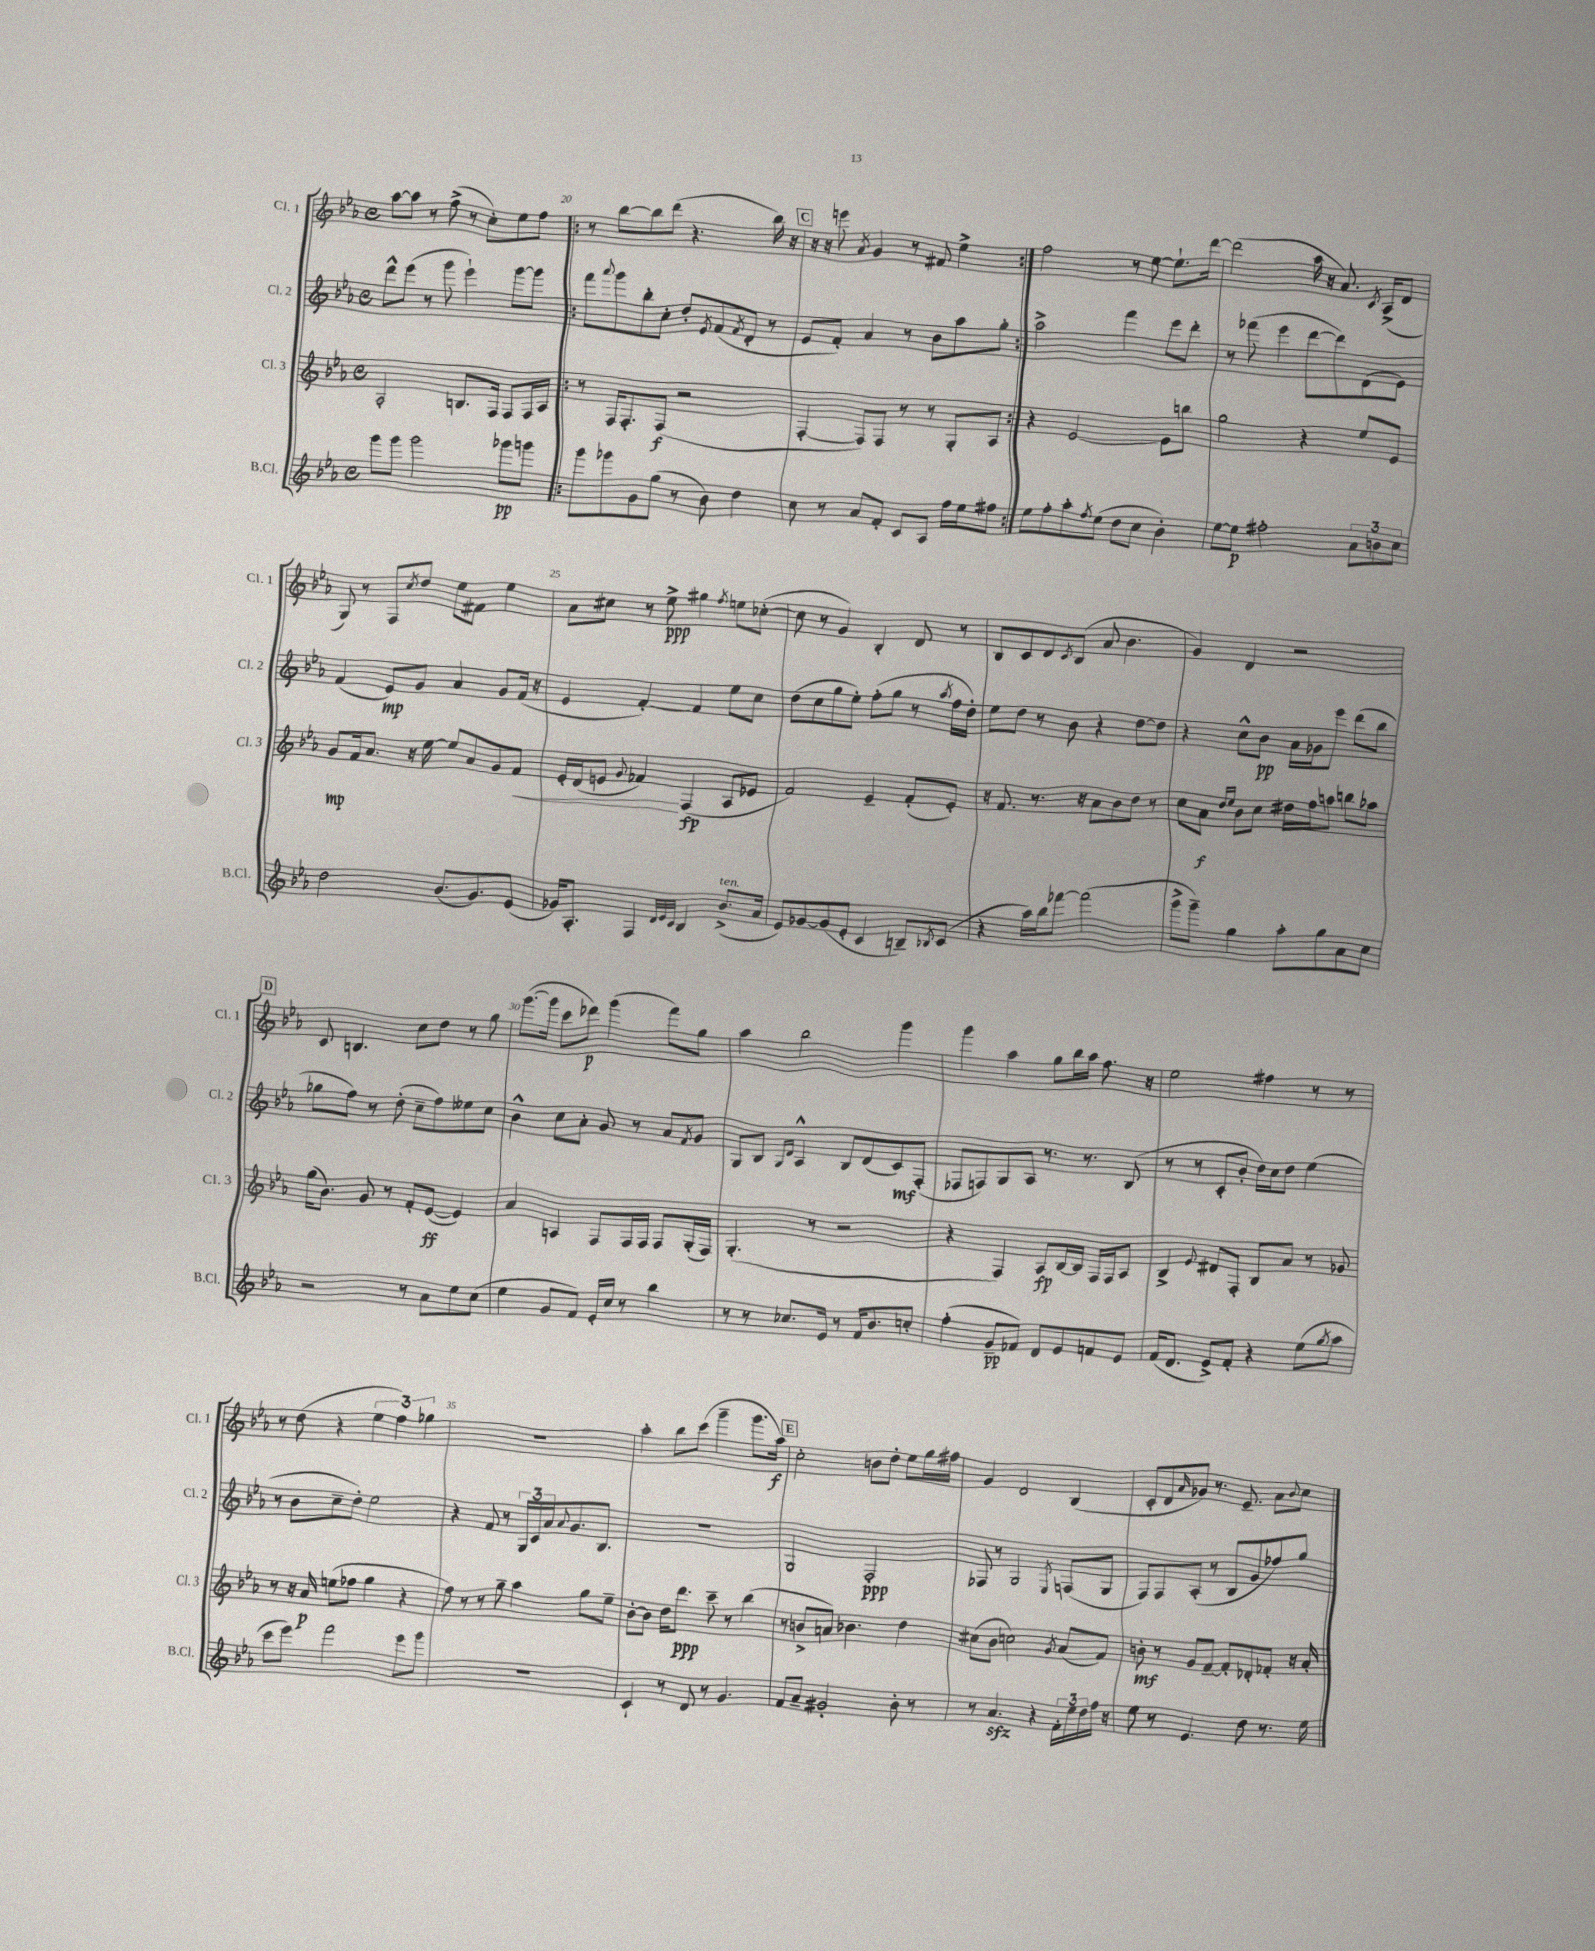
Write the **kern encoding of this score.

**kern	**dynam	**kern	**dynam	**kern	**dynam	**kern	**dynam
*part4	*part4	*part3	*part3	*part2	*part2	*part1	*part1
*staff4	*staff4	*staff3	*staff3	*staff2	*staff2	*staff1	*staff1
*I"B.Cl.	*	*I"Cl. 3	*	*I"Cl. 2	*	*I"Cl. 1	*
*I'B.Cl.	*	*I'Cl. 3	*	*I'Cl. 2	*	*I'Cl. 1	*
*clefG2	*	*clefG2	*	*clefG2	*	*clefG2	*
*k[b-e-a-]	*	*k[b-e-a-]	*	*k[b-e-a-]	*	*k[b-e-a-]	*
*M4/4	*	*M4/4	*	*M4/4	*	*M4/4	*
*met(c)	*	*met(c)	*	*met(c)	*	*met(c)	*
=19	=19	=19	=19	=19	=19	=19	=19
8ggg\L	.	2A-'/	.	8ddd^^\L	.	[8aa-\L	.
8ggg\J	.	.	.	(8eee-\J	.	8aa-\J]	.
2ggg\	.	.	.	8r	.	8r	.
.	.	.	.	8ggg\	.	(8ff^\	.
.	.	8.Bn/L	.	4eee-`\)	.	8r	.
.	.	.	.	.	.	8cc'\L)	.
.	.	16F/Jk	.	.	.	.	.
8ggg-X\L	pp	8F/L	.	[8ggg\L	.	8ee-\	.
8gggn\J	.	16F/L	.	8ggg\J]	.	8ff\J	.
.	.	16A-/JJ	.	.	.	.	.
=20!|:	=20!|:	=20!|:	=20!|:	=20!|:	=20!|:	=20!|:	=20!|:
8ggg\L	.	8r	.	8fff\L	.	8r	.
.	.	.	.	8qqaaa-/	.	.	.
8ggg-X\	.	16F/KL	.	8ggg\	.	[8bb-\L	.
.	.	8.F'/	.	.	.	.	.
8g\	.	.	.	8bb-'\	.	8bb-\]	.
(8gg\J	.	(8F/J	f	8cc'\J	.	(8ddd\J	.
8r	.	2r	.	8dd'/L	.	4.r	.
.	.	.	.	8qe-/	.	.	.
8b-\)	.	.	.	(8f/	.	.	.
.	.	.	.	8qf/	.	.	.
4dd\	.	.	.	8d'/J	.	.	.
.	.	.	.	8r	.	16bb-\)	.
.	.	.	.	.	.	16r	.
!!LO:REH:place=s1:t=C
=21	=21	=21	=21	=21	=21	=21	=21
8cc\	.	[4F'/	.	8e-/L	.	16r	.
.	.	.	.	.	.	16r	.
8r	.	.	.	8f'/J)	.	8eeen\	.
.	.	.	.	.	.	8qa-/	.
8a-/L	.	8F/L])	.	4a-/	.	4g/	.
8f'/J	.	8F/J	.	.	.	.	.
8c/L	.	8r	.	8r	.	8r	.
8A-/J	.	8r	.	8b-\L	.	8f#X/	.
16ff\LL	.	8G'/L	.	8aa-\	.	4ee-^\	.
16ee-\J	.	.	.	.	.	.	.
8ff#X\J	.	8A-/J	.	8gg'\J	.	.	.
=22:|!	=22:|!	=22:|!	=22:|!	=22:|!	=22:|!	=22:|!	=22:|!
8ee-\L	.	4r	.	2aa-^\	.	2ff\	.
8ff'\	.	.	.	.	.	.	.
8aa-'\	.	[2e-/	.	.	.	.	.
8qff/	.	.	.	.	.	.	.
(8ee-\J	.	.	.	.	.	.	.
8dd\L	.	.	.	4fff\	.	8r	.
8cc\J	.	.	.	.	.	[8ee-\	.
4b-'\)	.	8e-\L]	.	8eee-\L	.	8.ee-`\L]	.
.	.	8bbn\J	.	8ddd'\J	.	.	.
.	.	.	.	.	.	[16ddd\Jk	.
=23	=23	=23	=23	=23	=23	=23	=23
[8ee-\L	.	2gg\	.	8r	.	(2ddd\]	.
8ee-\J]	p	.	.	(8fff-X\	.	.	.
2ff#X'\	.	.	.	4eee-\	.	.	.
.	.	4r	.	[8ddd\L	.	16aa-\	.
.	.	.	.	.	.	16r	.
.	.	.	.	8ddd\])	.	8.a-/)	.
12a-\L	.	8ee-/L	.	(8d\	.	.	.
.	.	.	.	.	.	8qc/	.
.	.	.	.	.	.	(16A-^/KL	.
12bn\	.	.	.	.	.	.	.
.	.	8e-/J	.	8e-\J)	.	8d/J	.
12cc\J	.	.	.	.	.	.	.
!!LO:LB:g=z
=24	=24	=24	=24	=24	=24	=24	=24
2dd\	.	8g/L	mp	(4f/	.	8G/)	.
.	.	16f/k	.	.	.	8r	.
.	.	8.a-/J	.	.	.	.	.
.	.	.	.	8e-/L)	mp	8F/L	.
.	.	.	.	.	.	8qcc/	.
.	.	16r	.	8g/J	.	8dd/J	.
.	.	[16ee-\	.	.	.	.	.
(8.b-/L	.	8ee-/L]	.	4a-/	.	8ee-\L	.
.	.	8a-/	.	.	.	8f#X\J	.
8.g/)	.	.	.	.	.	.	.
.	.	8g/	.	8g/L	.	4ee-\	.
!	!	!	!LO:HP:b	!	!	!	!
(8e-/J	.	8f/J	<	(16f/Jk	.	.	.
.	.	.	.	16r	.	.	.
=25	=25	=25	=25	=25	=25	=25	=25
16g-X/KL)	.	16e-'/LL	.	4e-/	.	8a-\L	.
8.A-'/J	.	(16d/J	.	.	.	.	.
.	.	8en/J	.	.	.	8cc#X\J	.
.	.	8qqg/	.	.	.	.	.
4F/	.	4f-X/)	.	[4f'/)	.	8r	.
.	.	.	.	.	.	8ee-^\	ppp
32qqd/LLL	.	.	.	.	.	.	.
32qqe-/	.	.	.	.	.	.	.
32qqc/JJJ	.	.	.	.	.	.	.
4B-/	.	(4F/	[ fp	4f/]	.	4gg#X\	.
.	.	.	.	.	.	8qff/	.
!LO:TX:a:i:t=ten.	!	!	!	!	!	!	!
(8.b-^/L	.	8A-/L	.	8ee-\L	.	8een\L	.
.	.	8e-X/J	.	8cc\J	.	([8cc-X'\J	.
16a-/Jk	.	.	.	.	.	.	.
=26	=26	=26	=26	=26	=26	=26	=26
8e-/L)	.	2f/)	.	(8dd\L	.	8cc-\]	.
[8g-X/	.	.	.	8cc\	.	8r	.
(8g-/]	.	.	.	8gg\	.	4g/)	.
8e-'/J	.	.	.	8ee-'\J)	.	.	.
4c/	.	4e-~/	.	(8ff'\L	.	4B-'/	.
.	.	.	.	8gg\J	.	.	.
8Bn~/L)	.	(8f'/L	.	8r	.	8d/	.
8qB-X/	.	.	.	8qaa-/	.	.	.
(8c/J	.	8e-'/J)	.	16ff\LL	.	8r	.
.	.	.	.	16dd'\JJ)	.	.	.
=27	=27	=27	=27	=27	=27	=27	=27
4r	.	16r	.	8ee-\L	.	8B-/L	.
.	.	8.f/	.	.	.	.	.
.	.	.	.	8dd\J	.	8c/	.
16aa-\LL)	.	8.r	.	8r	.	8d/	.
16bb-\J	.	.	.	.	.	.	.
.	.	.	.	.	.	8qc/	.
[8fff-X\J	.	.	.	8b-\	.	(8B-/J	.
.	.	16r	.	.	.	.	.
(2fff-\]	.	8a-\L	.	4r	.	8a-/	.
.	.	8b-\	.	.	.	4.b-\	.
.	.	8dd\J	.	[8dd\L	.	.	.
.	.	8r	.	8dd\J]	.	.	.
=28	=28	=28	=28	=28	=28	=28	=28
8ggg^\L	.	8cc\L	.	4r	.	4g/)	.
8ggg~\J)	.	8a-\J	f	.	.	.	.
.	.	16qqdd/LL	.	.	.	.	.
.	.	16qqee-/JJ	.	.	.	.	.
4gg\	.	8b-\L	.	8cc^^\L	.	4d/	.
.	.	8cc\J	.	8b-\J	pp	.	.
8aa-'\L	.	16dd#X\LL	.	16a-\LL	.	2r	.
.	.	16ff\J	.	16g-X\J	.	.	.
8gg\	.	8aan\J	.	8eee-\J	.	.	.
8a-\	.	8bbn\L	.	(8ddd\L	.	.	.
8cc\J	.	8aa-X\J	.	8bb-\J	.	.	.
!!LO:LB:g=z
!!LO:REH:place=s1:t=D
=29	=29	=29	=29	=29	=29	=29	=29
2r	.	(16gg\KL	.	8gg-X\L	.	8c/	.
.	.	8.b-\J)	.	.	.	.	.
.	.	.	.	8ff\J)	.	4.Bn/	.
.	.	8g/	.	8r	.	.	.
.	.	8r	.	(8dd'\	.	.	.
8r	.	8f'/L	.	8cc~\L	.	8cc\L	.
8a-\L	.	([8e-/J	ff	8ff\)	.	8dd\J	.
8ee-\	.	4e-/])	.	8ee--X\	.	8r	.
(8cc\J	.	.	.	8cc\J	.	8gg\	.
=30	=30	=30	=30	=30	=30	=30	=30
4ee-\	.	4a-/	.	4b-^^\	.	([8.ggg\L	.
.	.	.	.	.	.	16ggg\Jk]	.
8g/L	.	4An/	.	8cc\L	.	8ccc\L	.
8f/J)	.	.	.	8a-'\J	.	8ddd-X\J)	p
16e-'/LL	.	8F/L	.	8g/	.	(4ggg\	.
16cc/JJ	.	.	.	.	.	.	.
8r	.	16F/L	.	8r	.	.	.
.	.	16F/JJ	.	.	.	.	.
4bb-\	.	8F/L	.	8a-/L	.	8fff\L)	.
.	.	.	.	8qf/	.	.	.
.	.	(16G'/L	.	8g/J	.	8gg\J	.
.	.	16F/JJ)	.	.	.	.	.
=31	=31	=31	=31	=31	=31	=31	=31
8r	.	(4.G'/	.	8G/L	.	4aa-\	.
8r	.	.	.	8B-/J	.	.	.
.	.	.	.	16qqG/LL	.	.	.
.	.	.	.	16qqd/JJ	.	.	.
8.cc-X/L	.	.	.	4A-^^/	.	2bb-\	.
.	.	8r	.	.	.	.	.
16e-/Jk	.	.	.	.	.	.	.
8r	.	2r	.	8B-/L	.	.	.
16f/KL	.	.	.	(8d/	.	.	.
8.b-/	.	.	.	.	.	.	.
.	.	.	.	8c/)	mf	4ggg\	.
8ccn'/J	.	.	.	(8F'/J	.	.	.
=32	=32	=32	=32	=32	=32	=32	=32
(4ff'\	.	4r	.	8F-X/L	.	4ggg\	.
.	.	.	.	8Fn/)	.	.	.
8g~/L	pp	4F/)	.	8G/	.	4aa-\	.
8f-X/J)	.	.	.	8A-/J	.	.	.
8d/L	.	8A-/L	fp	8.r	.	8gg\L	.
8e-/	.	[16B-/L	.	.	.	16bb-\L	.
.	.	16B-/JJ]	.	8.r	.	16aa-\JJ	.
8fn/	.	16F/LL	.	.	.	8.ff\	.
.	.	16F/J	.	.	.	.	.
8e-/J	.	8A-/J	.	(8B-/	.	.	.
.	.	.	.	.	.	16r	.
=33	=33	=33	=33	=33	=33	=33	=33
(16f/KL	.	4B-^/	.	8r	.	2ee-\	.
8.d/J	.	.	.	.	.	.	.
.	.	.	.	8r	.	.	.
.	.	8qqe-/	.	.	.	.	.
8e-^/L)	.	8d#X/L	.	8c'/L	.	.	.
8f'/J	.	8F'/J	.	8b-'/J	.	.	.
4r	.	8B-/L	.	16dd\LL)	.	4ff#X\	.
.	.	.	.	16cc\J	.	.	.
.	.	8a-/J	.	8dd\J	.	.	.
(8ee-\L	.	8r	.	(4ee-\	.	8r	.
8qgg/	.	.	.	.	.	.	.
8aa-\J	.	8g-X/	.	.	.	8r	.
!!LO:LB:g=z
=34	=34	=34	=34	=34	=34	=34	=34
8ccc\L	.	8r	.	8r	.	8r	.
8eee-\J)	.	16r	.	8b-\L	.	(8dd\	.
.	.	16a-/	p	.	.	.	.
2fff\	.	(8een\L	.	8cc~\	.	4r	.
.	.	8ff-X\J	.	8dd'\J)	.	.	.
.	.	4gg\	.	2ee-\	.	6ee-\	.
.	.	.	.	.	.	6ff\)	.
8eee-\L	.	4r	.	.	.	.	.
.	.	.	.	.	.	6gg-X\	.
8ggg\J	.	.	.	.	.	.	.
=35	=35	=35	=35	=35	=35	=35	=35
1r	.	8ff\)	.	4r	.	1r	.
.	.	8r	.	.	.	.	.
.	.	8r	.	8f/	.	.	.
.	.	8gg~\	.	8r	.	.	.
.	.	4aa-\	.	24G/LL	.	.	.
.	.	.	.	24c/	.	.	.
.	.	.	.	24a-/J	.	.	.
.	.	.	.	8qqa-/	.	.	.
.	.	.	.	8.g/	.	.	.
.	.	8gg\L	.	.	.	.	.
.	.	.	.	8.B-/J	.	.	.
.	.	8ee-~\J	.	.	.	.	.
=36	=36	=36	=36	=36	=36	=36	=36
4c`/	.	[8b-'\L	.	1r	.	4aa-'\	.
.	.	8b-\J]	.	.	.	.	.
8r	.	16dd\KL	.	.	.	8bb-\L	.
.	.	8.ddd\J	ppp	.	.	.	.
8d/	.	.	.	.	.	(8ccc\J	.
8r	.	8ccc~\	.	.	.	4ggg~\	.
4.g/	.	8r	.	.	.	.	.
.	.	(4bb-\	.	.	.	8.ggg\L	.
.	.	.	.	.	.	16aa-\Jk)	f
!!LO:REH:place=s1:t=E
=37	=37	=37	=37	=37	=37	=37	=37
8f/L	.	8r	.	2G/	.	2cc'\	.
8a-~/J	.	8bn^/L	.	.	.	.	.
2g#X'/	.	8an/J)	.	.	.	.	.
.	.	4.b-X\	.	.	.	.	.
.	.	.	.	2F'/	ppp	8bn\L	.
.	.	.	.	.	.	8dd'\J	.
8b-'\	.	4dd\	.	.	.	8ee-\L	.
8r	.	.	.	.	.	16gg\L	.
.	.	.	.	.	.	16ff#X\JJ	.
=38	=38	=38	=38	=38	=38	=38	=38
8r	.	(8cc#X\L	.	8F-X/	.	4g/	.
4.a-zz/	.	8b-\J	.	8r	.	.	.
.	.	2ccn\)	.	2G/	.	2d/	.
4r	.	.	.	.	.	.	.
.	.	8qg/	.	8qE-/	.	.	.
24f'\LL	.	(8a-/L	.	(8Fn/L	.	(4B-/	.
24ee-\	.	.	.	.	.	.	.
24dd\	.	.	.	.	.	.	.
16ff\JJ	.	8f/J)	.	8G/J	.	.	.
16r	.	.	.	.	.	.	.
=39	=39	=39	=39	=39	=39	=39	=39
8ee-\	.	8bn'\	mf	8F/L)	.	8c'/L	.
8r	.	8r	.	8F/	.	8d/	.
.	.	.	.	.	.	16qqa-/	.
4.e-/	.	8g/L	.	(8A-'/J	.	8g-X/J)	.
.	.	[8f~/J	.	8r	.	8.r	.
.	.	8f'/L]	.	8B-/L	.	.	.
.	.	.	.	.	.	8.e-~/	.
8dd\	.	8d-X'/	.	8g/	.	.	.
8.r	.	8f-X'/J	.	8ff-X/)	.	8a-\L	.
.	.	.	.	.	.	8qqb-/	.
.	.	16r	.	8gg/J	.	8cc\J	.
16ee-\	.	16a-'/	.	.	.	.	.
==	==	==	==	==	==	==	==
*-	*-	*-	*-	*-	*-	*-	*-
